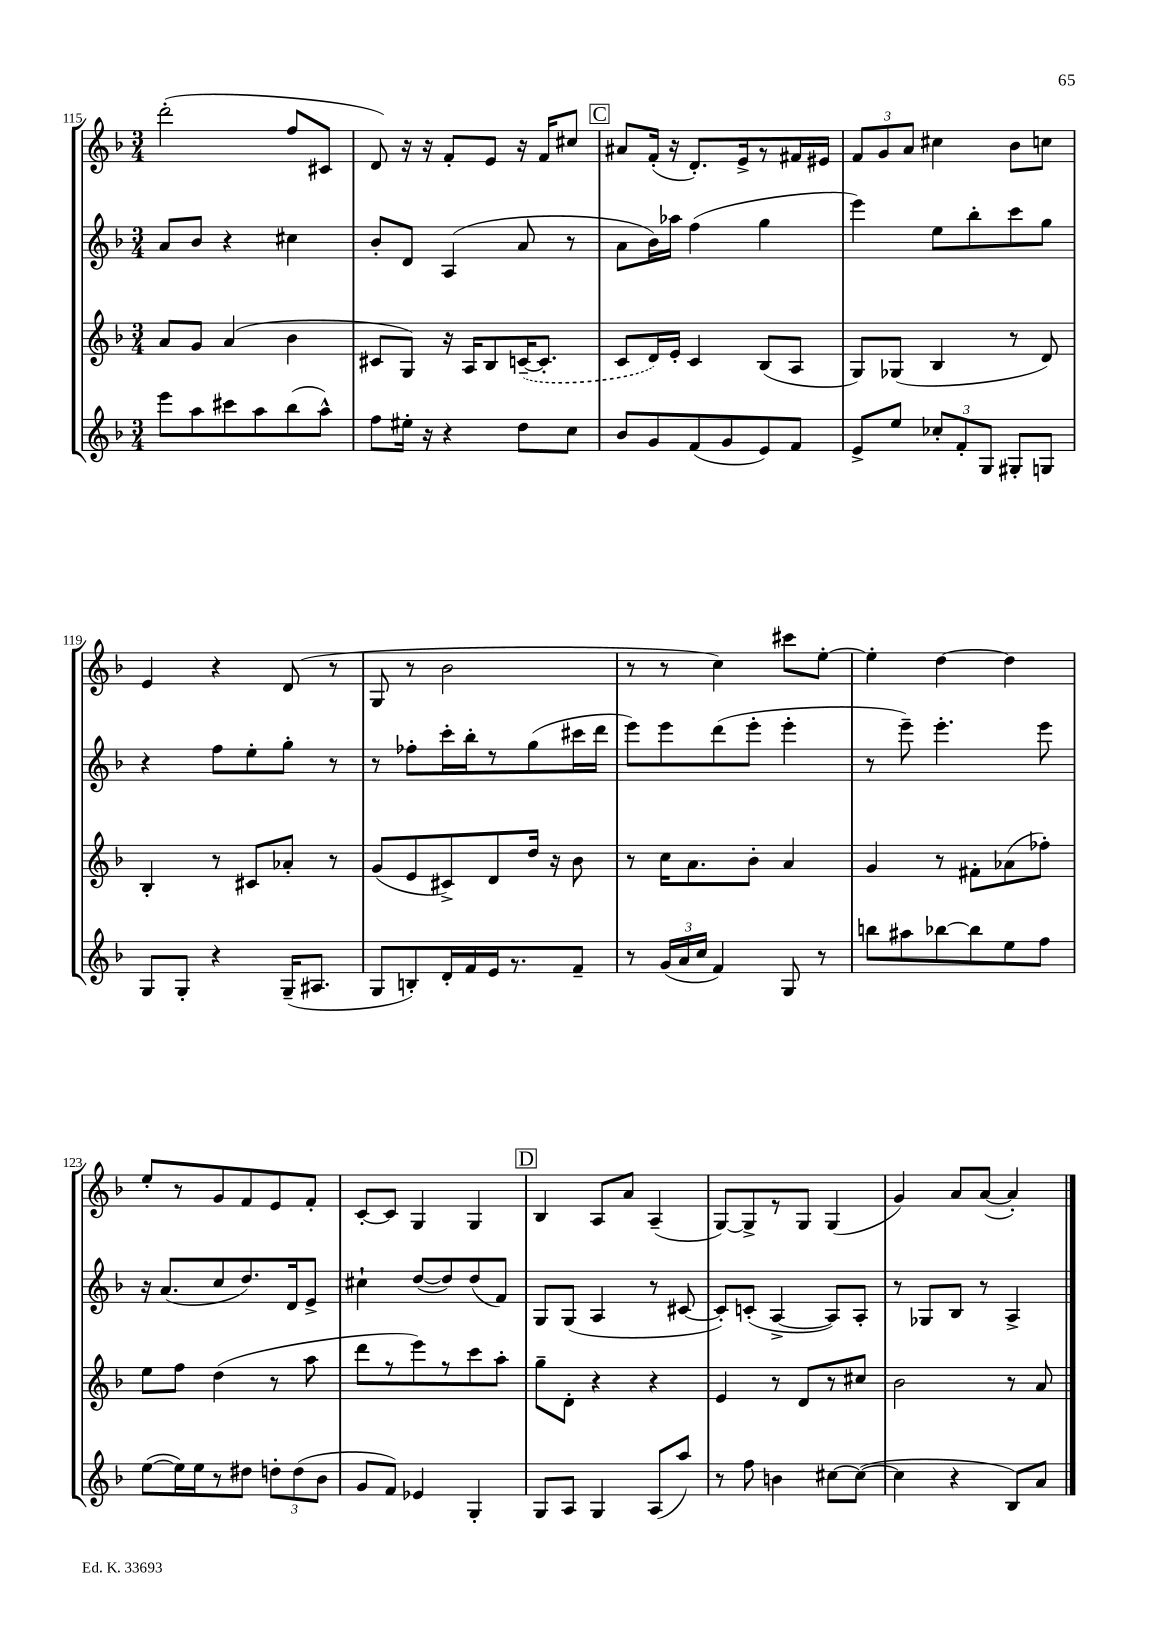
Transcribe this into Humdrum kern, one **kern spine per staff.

**kern	**kern	**kern	**kern
*staff4	*staff3	*staff2	*staff1
*clefG2	*clefG2	*clefG2	*clefG2
*k[b-]	*k[b-]	*k[b-]	*k[b-]
*M3/4	*M3/4	*M3/4	*M3/4
8eee\L	8a/L	8a/L	(2ddd'\
8aa\	8g/J	8b-/J	.
8ccc#\	(4a/	4r	.
8aa\	.	.	.
(8bb-\	4b-\	4cc#\	8ff/L
8aa^^\J)	.	.	8c#/J
=	=	=	=
8ff\L	8c#/L	8b-'/L	8d/)
16ee#'\Jk	8G/J)	8d/J	16r
16r	.	.	16r
4r	16r	(4A/	8f'/L
.	16A/LK	.	.
.	8B-/	.	8e/J
8dd\L	([16c~/K	8a/	16r
.	8.c'/]J	.	16f/LK
8cc\J	.	8r	8cc#/J
=	=	=	=
8b-/L	8c/L	8a\L	8a#/L
8g/	16d/L)	16b-\L)	(16f'/Jk
.	16e'/JJ	16aa-\JJ	16r
(8f/	4c/	(4ff\	8.d'/L)
8g/	.	.	.
.	.	.	16e^/k
8e/)	(8B-/L	4gg\	8r
8f/J	8A/J	.	16f#/L
.	.	.	16e#/JJ
=	=	=	=
8e^/L	8G/L)	4eee\)	12f/L
.	.	.	12g/
8ee/J	(8G-/J	.	.
.	.	.	12a/J
12cc-'/L	4B-/	8ee\L	4cc#\
12f'/	.	.	.
.	.	8bb-'\	.
12G/J	.	.	.
8G#'/L	8r	8ccc\	8b-\L
8G/J	8d/)	8gg\J	8cc\J
=	=	=	=
8G/L	4B-'/	4r	4e/
8G'/J	.	.	.
4r	8r	8ff\L	4r
.	8c#/L	8ee'\	.
(16G~/LK	8a-'/J	8gg'\J	(8d/
8.A#/J	.	.	.
.	8r	8r	8r
=	=	=	=
8G/L	(8g/L	8r	8G/
8B'/)	8e/	8ff-'\L	8r
16d'/L	8c#^/)	16ccc'\L	2b-\
16f/	.	16bb-'\J	.
16e/J	8d/	8r	.
8.r	.	.	.
.	16dd/Jk	(8gg\	.
.	16r	.	.
8f~/J	8b-\	16ccc#\L	.
.	.	16ddd\JJ	.
=	=	=	=
8r	8r	8eee\L)	8r
(24g/LL	16cc\LK	8eee\	8r
24a/	.	.	.
.	8.a\	.	.
24cc/JJ	.	.	.
4f/)	.	(8ddd\	4cc\)
.	8b-'\J	8eee'\J	.
8G/	4a/	4eee'\	8ccc#\L
8r	.	.	[8ee'\J
=	=	=	=
8bb\L	4g/	8r	4ee'\]
8aa#\	.	8eee~\)	.
[8bb-\	8r	4.eee'\	[4dd\
8bb-\]	8f#'\L	.	.
8ee\	(8a-\	.	4dd\]
8ff\J	8ff-'\J)	8eee\	.
=	=	=	=
([8ee\L	8ee\L	16r	8ee'/L
.	.	(8.a/L	.
16ee\]L)	8ff\J	.	8r
16ee\J	.	.	.
8r	(4dd\	8cc/	8g/
8dd#\J	.	8.dd/)	8f/
12dd'\L	8r	.	8e/
.	.	16d/k	.
(12dd\	.	.	.
.	8aa\	8e^/J	8f'/J
12b-\J	.	.	.
=	=	=	=
8g/L	8ddd\L	4cc#`\	[8c'/L
8f/J)	8r	.	8c/]J
4e-/	8eee\)	([8dd/L	4G/
.	8r	8dd/])	.
4G'/	8ccc\	(8dd/	4G/
.	8aa'\J	8f/J)	.
=	=	=	=
8G/L	8gg~\L	8G/L	4B-/
8A/J	8d'\J	(8G/J	.
4G/	4r	4A/	8A/L
.	.	.	8a/J
(8A/L	4r	8r	(4A~/
8aa/J)	.	[8c#/	.
=	=	=	=
8r	4e/	8c#'/]L)	[8G/L)
8ff\	.	(8c'/J	8G^/]
4b\	8r	[4A^/	8r
.	8d/L	.	8G/J
[8cc#\L	8r	8A/]L)	(4G/
(8cc#\_J	8cc#/J	8A'/J	.
=	=	=	=
4cc#\]	2b-\	8r	4g/)
.	.	8G-/L	.
4r	.	8B-/J	8a/L
.	.	8r	([8a/J
8B-/L)	8r	4A^/	4a'/])
8a/J	8a/	.	.
==	==	==	==
*-	*-	*-	*-
